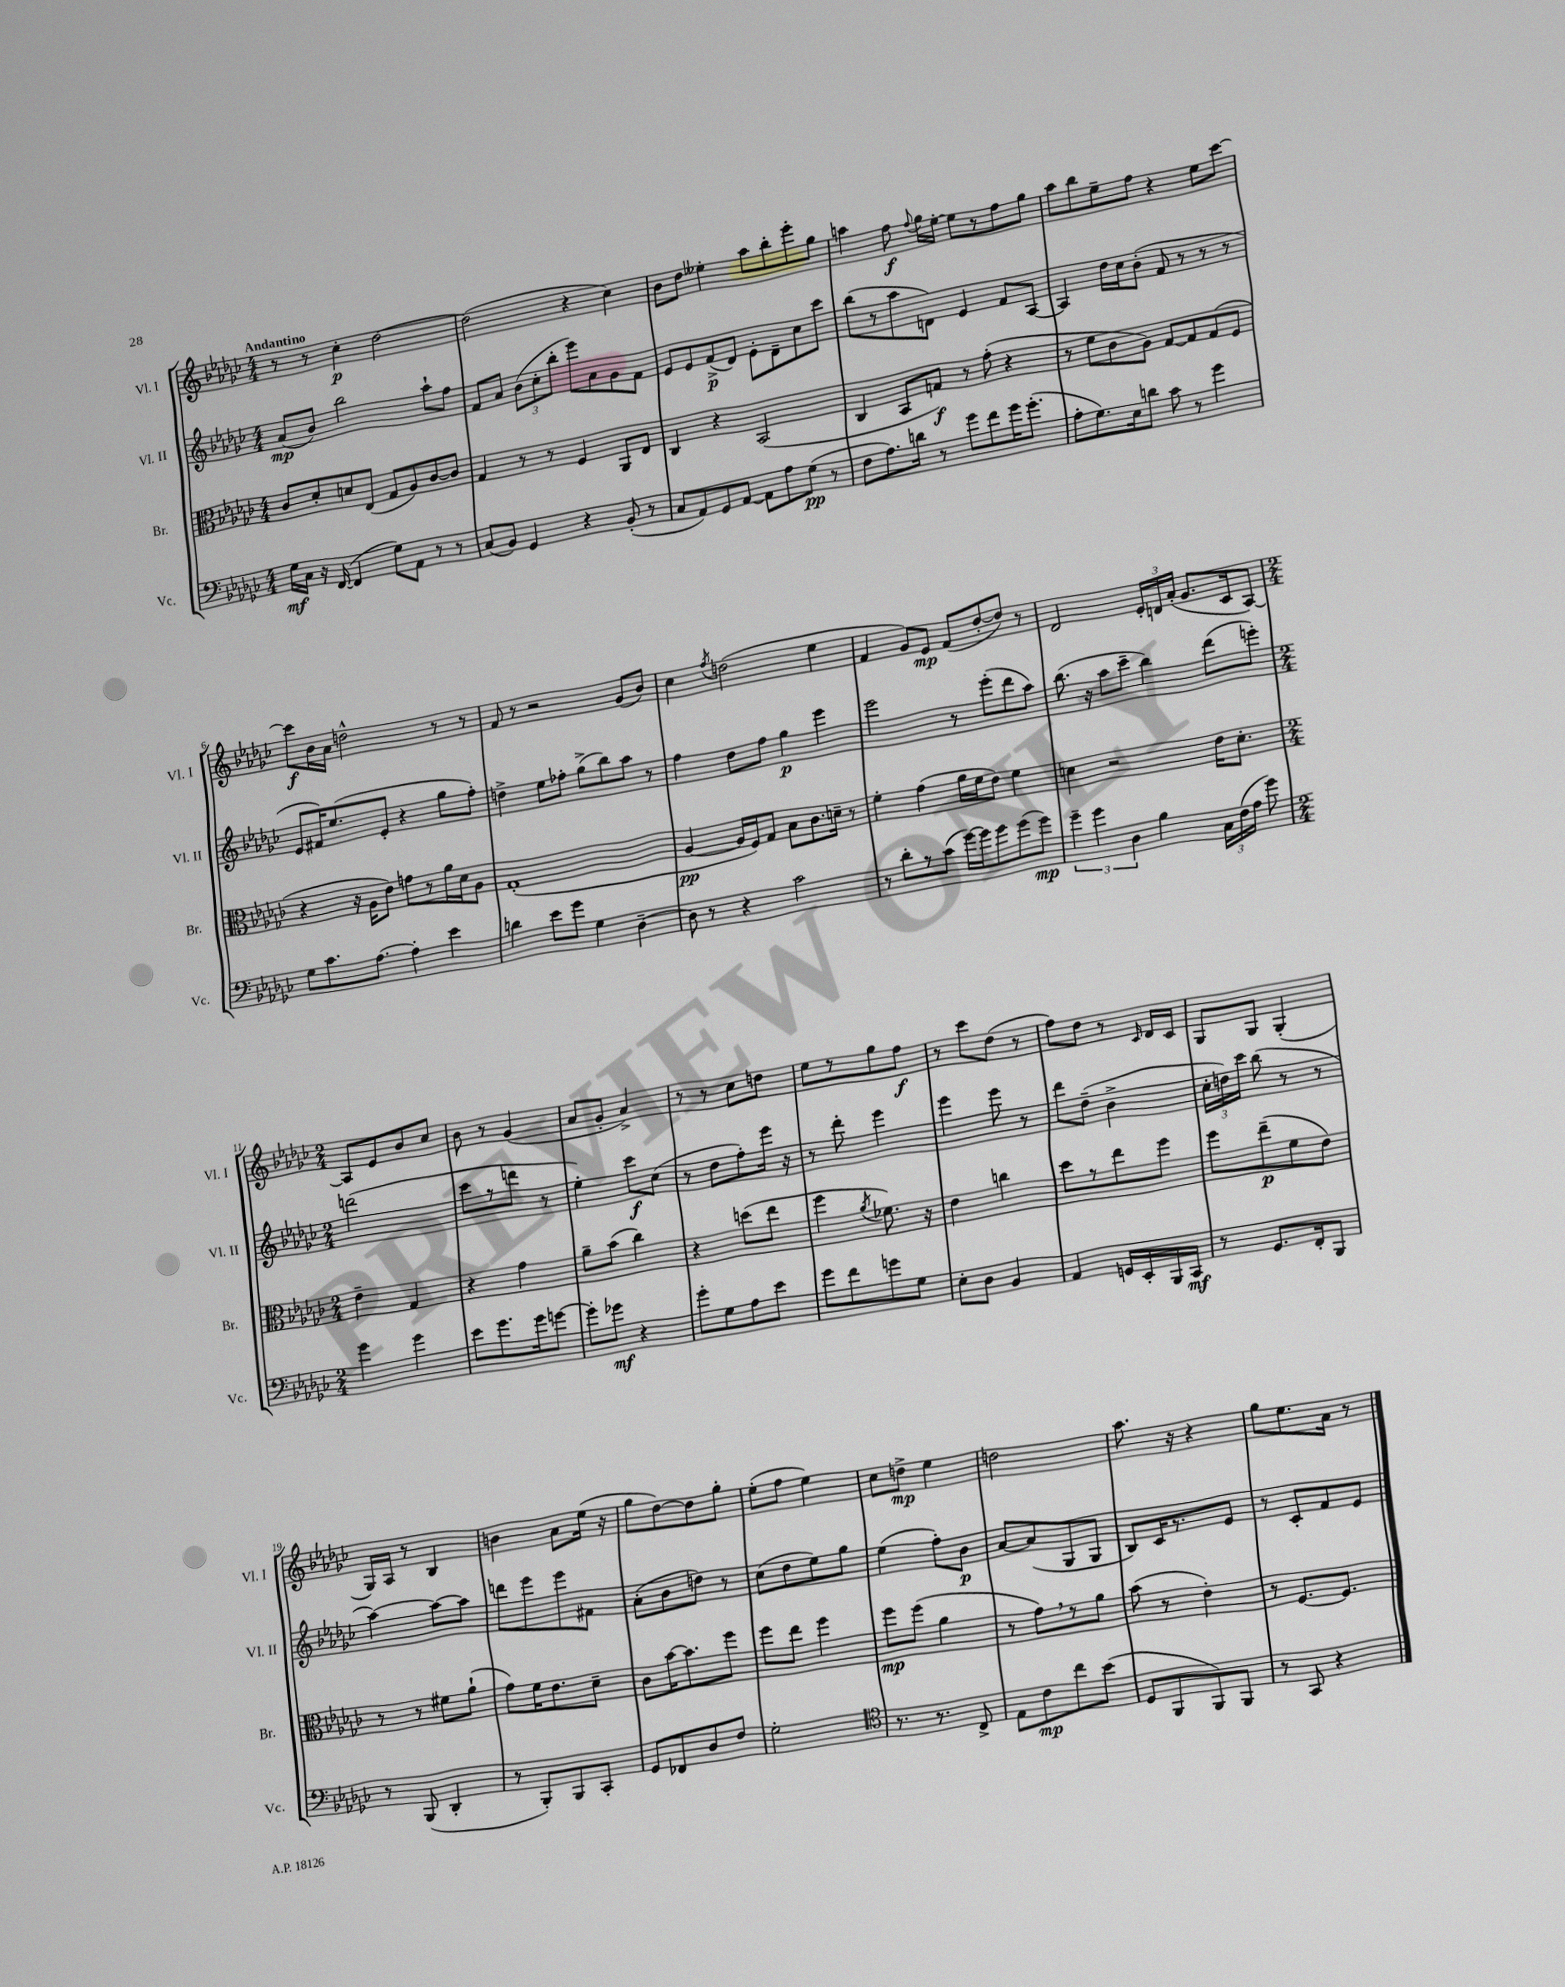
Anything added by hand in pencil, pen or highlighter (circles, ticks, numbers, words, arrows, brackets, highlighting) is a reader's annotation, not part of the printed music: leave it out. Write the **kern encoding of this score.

**kern	**dynam	**kern	**dynam	**kern	**dynam	**kern	**dynam
*part4	*part4	*part3	*part3	*part2	*part2	*part1	*part1
*staff4	*staff4	*staff3	*staff3	*staff2	*staff2	*staff1	*staff1
*I"Vc.	*	*I"Br.	*	*I"Vl. II	*	*I"Vl. I	*
*I'Vc.	*	*I'Br.	*	*I'Vl. II	*	*I'Vl. I	*
*clefF4	*	*clefC3	*	*clefG2	*	*clefG2	*
*k[b-e-a-d-g-c-]	*	*k[b-e-a-d-g-c-]	*	*k[b-e-a-d-g-c-]	*	*k[b-e-a-d-g-c-]	*
*M4/4	*	*M4/4	*	*M4/4	*	*M4/4	*
=1	=1	=1	=1	=1	=1	=1	=1
!	!	!	!	!	!	!LO:TX:a:B:t=Andantino	!
16G-\LL	mf	8c-/L	.	(8a-/L	mp	8r	.
16C-\JJ	.	.	.	.	.	.	.
16r	.	8d-'/	.	8b-/J)	.	8r	.
([16FF/	.	.	.	.	.	.	.
4FF/]	.	8dn/	.	2bb-\	.	4cc-'\	p
.	.	(8E-/J	.	.	.	.	.
8G-\L)	.	8G-/L	.	.	.	[2dd-\	.
8AA-\J	.	8A-/)	.	.	.	.	.
8r	.	[8c-/	.	8aa-`\L	.	.	.
8r	.	8c-/J]	.	8ff\J	.	.	.
=2	=2	=2	=2	=2	=2	=2	=2
(8C-/L	.	4G-/	.	8f/L	.	(2dd-\]	.
8BB-/J)	.	.	.	8a-/J	.	.	.
4GG-/	.	8r	.	(12b-\L	.	.	.
.	.	.	.	12cc-'\	.	.	.
.	.	8r	.	.	.	.	.
.	.	.	.	12bb-'\J	.	.	.
4r	.	4F/	.	8eee-\L)	.	4r	.
.	.	.	.	8a-\	.	.	.
(8BB-'/	.	8AA-/L	.	8g-\	.	4cc-\)	.
8r	.	8E-/J	.	8f\J	.	.	.
=3	=3	=3	=3	=3	=3	=3	=3
8C-/L	.	4C-/	.	8e-/L	.	8b-\L	.
8AA-/)	.	.	.	8e-/	.	8dd-\J	.
8GG-/	.	4r	.	(8f^/	p	4ee--X'\	.
[8AA-/J	.	.	.	8d-/J)	.	.	.
8AA-\L]	.	(2BB-/	.	8e-'\L	.	8aa-\L	.
8A-\	.	.	.	8d-~\	.	8bb-'\	.
(8G-\J	pp	.	.	8cc-\	.	8eee-'\	.
8r	.	.	.	8ccc-\J	.	8gg-\J	.
=4	=4	=4	=4	=4	=4	=4	=4
8F\L	.	4C-/	.	(8bb-\L	.	4aan\	.
8.A-\)	.	.	.	8r	.	.	.
.	.	8BB-/L	.	8aa-\	.	8ff\	f
16dn\Jk	.	.	.	.	.	.	.
.	.	.	.	.	.	8qqff/	.
8r	.	8Gn/J)	f	8dn\J)	.	16gg-\LL	.
.	.	.	.	.	.	[16ee-'\JJ	.
8g-\L	.	8r	.	4e-/	.	8ee-\L]	.
8f\	.	(8g-'\	.	.	.	8r	.
16g-\K	.	4r	.	8f/L	.	8ff\	.
(8.g-'\J	.	.	.	.	.	.	.
.	.	.	.	[8A-/J	.	8gg-\J	.
=5	=5	=5	=5	=5	=5	=5	=5
8A-'\L	.	8r	.	4A-/]	.	8aa-\L	.
8.G-\)	.	8f\L	.	.	.	8bb-\	.
.	.	8c-\	.	16dd-\LL	.	8ee-~\	.
16E-\k	.	.	.	16cc-\J	.	.	.
8dn\J	.	8A-\J)	.	(8b-'\J	.	8ff\J	.
8c-\	.	[8G-/L	.	8f/	.	4r	.
8r	.	8G-/]	.	8r	.	.	.
4g-\	.	(8G-/	.	8r	.	8ee-\L	.
.	.	8F/J	.	8r	.	[8ccc-\J	.
!!LO:LB:g=z
=6	=6	=6	=6	=6	=6	=6	=6
8G-\L	.	4r	.	8e-/L	.	8ccc-\L]	f
8.c-\	.	.	.	16f#X/K)	.	16b-\L	.
.	.	.	.	(8.ee-/	.	16a-\JJ	.
.	.	16r	.	.	.	2ddn^^\	.
[8.A-\J	.	16A-\KL	.	.	.	.	.
.	.	8e-\J)	.	8e-'/J	.	.	.
4A-'\]	.	8gn\L	.	4r	.	.	.
.	.	8r	.	.	.	.	.
4e-\	.	16a-\L	.	8gg-\L	.	8r	.
.	.	16d-\J	.	.	.	.	.
.	.	8A-\J	.	8ff'\J)	.	8r	.
=7	=7	=7	=7	=7	=7	=7	=7
4dn\	.	(1G-'	.	4ddn^\	.	8f/	.
.	.	.	.	.	.	8r	.
8e-\L	.	.	.	8ee-\L	.	2r	.
8g-\J	.	.	.	8ff-X'\J	.	.	.
4G-\	.	.	.	(8gg-^\L	.	.	.
.	.	.	.	8bb-\)	.	.	.
[4D-~\	.	.	.	8aa-\J	.	(8g-/L	.
.	.	.	.	8r	.	8b-/J)	.
=8	=8	=8	=8	=8	=8	=8	=8
8D-\]	.	[4A-/	pp	4ff\	.	4cc-\	.
8r	.	.	.	.	.	.	.
.	.	.	.	.	.	8qff/	.
4r	.	16A-/LL]	.	8dd-\L	.	(2ddn\	.
.	.	16F/J)	.	.	.	.	.
.	.	8G-/J	.	8ff\J	.	.	.
2c-\	.	8B-\L	.	4gg-\	p	.	.
.	.	8.c-\	.	.	.	.	.
.	.	.	.	4eee-\	.	4ee-\	.
.	.	16dn~\Jk	.	.	.	.	.
.	.	8r	.	.	.	.	.
=9	=9	=9	=9	=9	=9	=9	=9
8r	.	4f'\	.	2eee-\	.	4f/	.
8d-'\L	.	.	.	.	.	.	.
8r	.	(4g-\	.	.	.	8g-/L)	.
(8c-\J	.	.	.	.	.	8e-/J	mp
[16g-\LL)	.	16a-\LL	.	8r	.	(8f/L	.
16g-\J]	.	16f\J	.	.	.	.	.
8g-\	.	8e-\J)	.	(8eee-'\L	.	[8dd-'/	.
(8g-\	.	4f\	.	8ddd-\	.	8dd-/J])	.
8g-\J)	mp	.	.	8aa-\J)	.	8r	.
=10	=10	=10	=10	=10	=10	=10	=10
6g-~\	.	4dn\	.	(8.bb-\	.	2d-/	.
6g-\	.	.	.	.	.	.	.
.	.	.	.	16r	.	.	.
.	.	2r	.	8aa-\L	.	.	.
6D-\	.	.	.	.	.	.	.
.	.	.	.	8ccc-~\J	.	.	.
4B-\	.	.	.	4bb-\)	.	24e-'/LL	.
.	.	.	.	.	.	24dn/	.
.	.	.	.	.	.	(24a-'/JJ	.
.	.	.	.	.	.	8.g-/L	.
24C-\LL	.	16e-\KL	.	(8ddd-\L	.	.	.
(24F\	.	.	.	.	.	.	.
.	.	8.d'\J	.	.	.	16c-/k	.
24A-\JJ	.	.	.	.	.	.	.
8g-\)	.	.	.	8eeen'\J)	.	[8A-/J)	.
!!LO:LB:g=z
=11	=11	=11	=11	=11	=11	=11	=11
*M2/4	*	*M2/4	*	*M2/4	*	*M2/4	*
4g-\	.	4e-~\	.	(2dddn\	.	8A-/L]	.
.	.	.	.	.	.	8e-/	.
4g-\	.	4G-/	.	.	.	8b-/	.
.	.	.	.	.	.	8cc-/J	.
=12	=12	=12	=12	=12	=12	=12	=12
8e-\L	.	4r	.	8ccc-\L	.	8b-\	.
8.g-\	.	.	.	8r	.	8r	.
.	.	4g-\	.	8dddn\J	.	(4g-/	.
16g-\k	.	.	.	.	.	.	.
[8gn\J	.	.	.	8r	.	.	.
=13	=13	=13	=13	=13	=13	=13	=13
8g'\L]	.	8a-~\L	.	4ee-'\)	.	8a-/L	.
8g-X\J	mf	(8b-\J	.	.	.	8g-'/J	.
4r	.	4cc-\)	.	8ccc-\L	f	4a-^/)	.
.	.	.	.	(8cc-\J	.	.	.
=14	=14	=14	=14	=14	=14	=14	=14
8g-'\L	.	4r	.	8r	.	8r	.
8G-\	.	.	.	8dd-\L	.	8r	.
8A-\	.	(8ddn\L	.	8ff'\)	.	8cc-\L	.
8e-\J	.	8ee-\J	.	16eee-\Jk	.	8ddn\J	.
.	.	.	.	16r	.	.	.
=15	=15	=15	=15	=15	=15	=15	=15
8g-\L	.	4ff\	.	8r	.	8ee-\L	.
8f\	.	.	.	8ddd-'\	.	8r	.
.	.	8qa-/	.	.	.	.	.
8gn\	.	8.f-X\)	.	4eee-\	.	8gg-\	.
8G-\J	.	.	.	.	.	8ff\J	f
.	.	16r	.	.	.	.	.
=16	=16	=16	=16	=16	=16	=16	=16
8E-'\L	.	4e-\	.	4eee-\	.	8r	.
8D-\J	.	.	.	.	.	8ccc-\L	.
4BB-/	.	4ccn\	.	8eee-\	.	(8dd-\J	.
.	.	.	.	8r	.	8r	.
=17	=17	=17	=17	=17	=17	=17	=17
4AA-/	.	8dd-\L	.	8ddd-\L	.	8ff\L)	.
.	.	8r	.	(8dd-~\J	.	8dd-\J	.
16GGn/LL	.	8ee-\	.	4b-^\	.	8r	.
16EE-'/	.	.	.	.	.	.	.
.	.	.	.	.	.	16qqc-/	.
16BBB-/	.	8ff\J	.	.	.	16d-/LL	.
16CC-/JJ	mf	.	.	.	.	16c-/JJ	.
=18	=18	=18	=18	=18	=18	=18	=18
8r	.	8ff\L	.	24cc-'\LL	.	8G-/L	.
.	.	.	.	24ddn\)	.	.	.
.	.	.	.	24ccc-\JJ	.	.	.
8.GG-/L	.	(8ee-~\	p	(8bb-\	.	8G-/J	.
.	.	8f\	.	8r	.	(4G-'/	.
16FF'/k	.	.	.	.	.	.	.
8BBB-/J	.	8e-\J)	.	8r	.	.	.
!!LO:LB:g=z
=19	=19	=19	=19	=19	=19	=19	=19
8r	.	8r	.	[4aa-\)	.	16G-/LL)	.
.	.	.	.	.	.	16A-/JJ	.
(8BBB-/	.	8r	.	.	.	8r	.
4DD-'/	.	8f#X\L	.	8aa-\L_	.	4B-/	.
.	.	(8a-`\J	.	8aa-\J]	.	.	.
=20	=20	=20	=20	=20	=20	=20	=20
8r	.	8g-\L)	.	8dddn\L	.	4bn\	.
8BBB-'/L)	.	16f\K	.	8eee-\	.	.	.
.	.	8.e-\	.	.	.	.	.
8BBB-/	.	.	.	8eee-\	.	8a-\L	.
8CC-'/J	.	8d-~\J	.	8f#X\J	.	(16ee-\Jk	.
.	.	.	.	.	.	16r	.
=21	=21	=21	=21	=21	=21	=21	=21
8GG-/L	.	8c-\L	.	(8a-'\L	.	8gg-\L	.
8FF-X/	.	[16b-\K	.	8b-\	.	[8dd-\)	.
.	.	8.b-\]	.	.	.	.	.
8D-/	.	.	.	8ddn\J)	.	8dd-\]	.
8F/J	.	8ff\J	.	8r	.	8gg-'\J	.
=22	=22	=22	=22	=22	=22	=22	=22
2G-'\	.	8ff\L	.	(8cc-\L	.	(8ee-'\L	.
.	.	8ee-\J	.	8dd-\	.	8ff\J	.
.	.	4ff\	.	8ee-\)	.	4ee-\)	.
.	.	.	.	8gg-\J	.	.	.
=23	=23	=23	=23	=23	=23	=23	=23
*clefC4	*	*	*	*	*	*	*
8.r	.	8ff\L	mp	(4ee-\	.	8cc-\L	.
.	.	(8ff\J	.	.	.	8ddn^\J	mp
8.r	.	.	.	.	.	.	.
.	.	4a-\	.	8ff'\L)	.	4ee-\	.
8C-^/	.	.	.	8b-\J	p	.	.
=24	=24	=24	=24	=24	=24	=24	=24
8E-\L	.	8r	.	[8a-/L	.	2ddn\	.
8c-\	mp	8g-,\L)	.	(8a-/]	.	.	.
8cc-\	.	8r	.	8G-/	.	.	.
(8b-\J	.	8a-\J	.	8G-/J	.	.	.
=25	=25	=25	=25	=25	=25	=25	=25
8D-/L	.	(8b-\	.	8B-/L)	.	8.aa-\	.
8FF/	.	8r	.	16c-/K	.	.	.
.	.	.	.	8.r	.	16r	.
8FF/)	.	4e-'\)	.	.	.	4r	.
8FF/J	.	.	.	8e-/J	.	.	.
=26	=26	=26	=26	=26	=26	=26	=26
8r	.	8r	.	8r	.	8gg-\L	.
8GG-/	.	[8.F/L	.	8c-'/L	.	8.ee-\	.
4r	.	.	.	8f/	.	.	.
.	.	8.F/J]	.	.	.	16a-\Jk	.
.	.	.	.	8e-/J	.	8r	.
==	==	==	==	==	==	==	==
*-	*-	*-	*-	*-	*-	*-	*-
